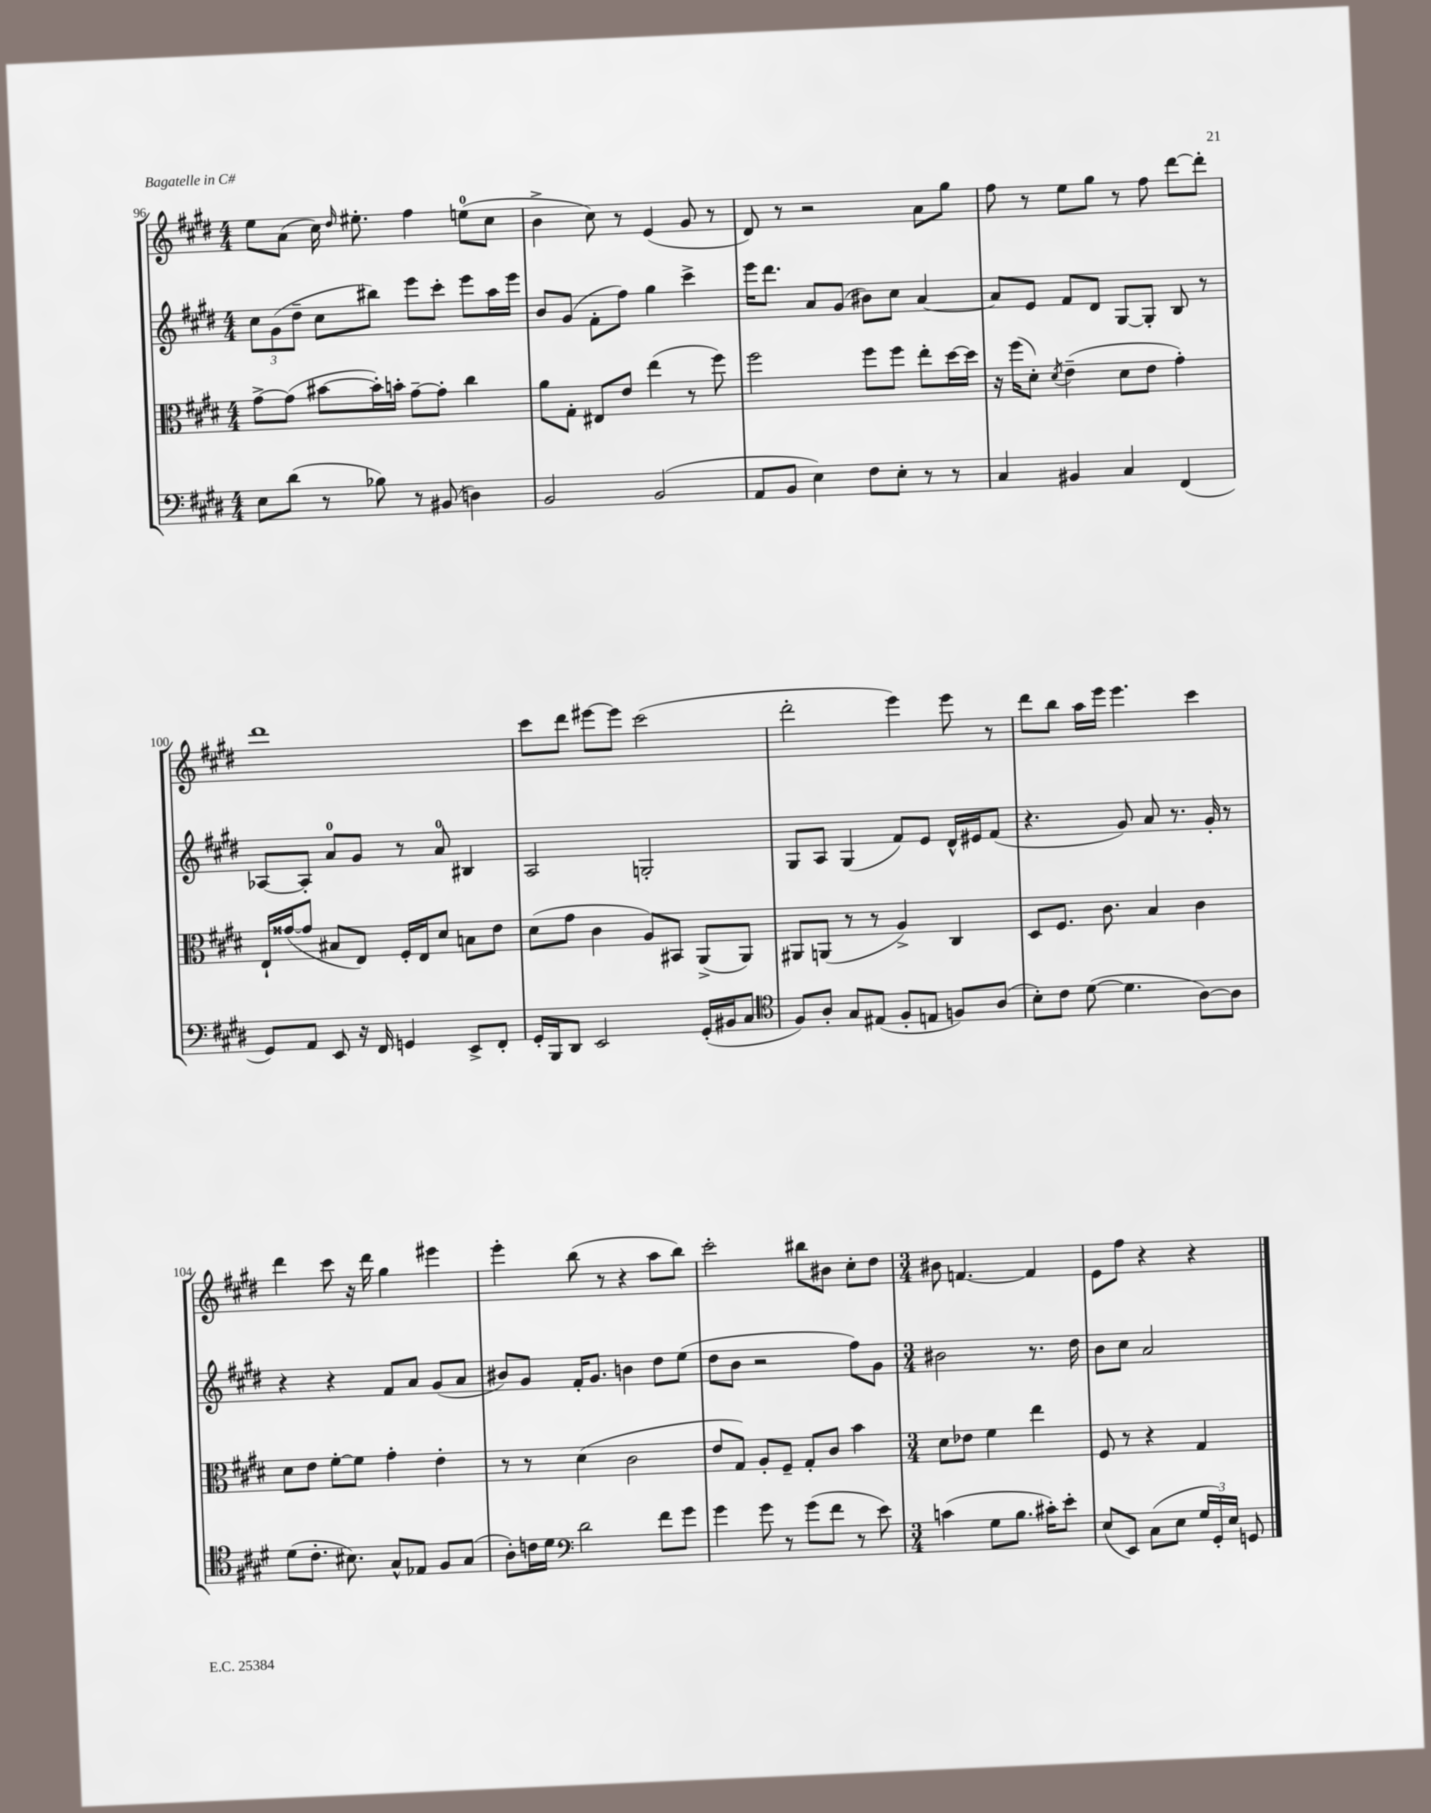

**kern	**kern	**kern	**kern
*part4	*part3	*part2	*part1
*staff4	*staff3	*staff2	*staff1
*clefF4	*clefC3	*clefG2	*clefG2
*k[f#c#g#d#]	*k[f#c#g#d#]	*k[f#c#g#d#]	*k[f#c#g#d#]
*M4/4	*M4/4	*M4/4	*M4/4
=96	=96	=96	=96
8E\L	[8g#^\L	12cc#\L	8ee\L
.	.	(12g#\	.
(8d#\J	(8g#\J]	.	(8a\J
.	.	12dd#~\J	.
8r	[8b#X\L	8cc#\L	16cc#\)
.	.	.	16qqdd#/
.	.	.	8.ee#X'\
8B-X\)	16b#'\L])	8bb#X\J)	.
.	16bn'\JJ	.	.
8r	[8g#~\L	8eee\L	4ff#\
(8BB#X/	8g#'\J]	8ccc#'\J	.
4Dn\)	4cc#\	8eee\L	(8een\L
.	.	16aa\L	8cc#\J
.	.	16eee\JJ	.
=97	=97	=97	=97
2BB/	8a\L	8b/L	4b^\
.	8G#'\J	(8g#/J	.
.	8E#X/L	8f#'\L	8cc#\)
.	8e/J	8ff#\J)	8r
(2BB/	(4ee\	4gg#\	(4e/
.	8r	4ccc#^\	8g#/
.	8ff#\)	.	8r
=98	=98	=98	=98
8AA/L	2ff#\	16eee\KL	8d#/)
.	.	8.ddd#\J	.
8BB/J	.	.	8r
4E\)	.	8a/L	2r
.	.	(8g#/J	.
8F#\L	8ff#\L	8b#X\L)	.
8E'\J	8ff#\J	8cc#\J	.
8r	8ee'\L	[4a/	8a\L
8r	[16dd#\L	.	8gg#\J
.	16dd#\JJ]	.	.
=99	=99	=99	=99
4C#/	16r	8a/L]	8ff#\
.	(16ff#\KL	.	.
.	8d#'\J)	8e/J	8r
.	8qd#/	.	.
4BB#X/	(4e~\	8f#/L	8ee\L
.	.	8d#/J	8gg#\J
4C#/	8d#\L	[8G#/L	8r
.	8e\J	8G#'/J]	8ff#\
(4FF#/	4g#'\)	8B/	[8ddd#\L
.	.	8r	8ddd#'\J]
!!LO:LB:g=z
=100	=100	=100	=100
8GG#/L)	16E`/LL	[8A-X/L	1ddd#
.	([16g##X/J	.	.
8AA/J	8g##/J]	8A-'/J]	.
8EE/	8B#X/L	8a/L	.
16r	8E/J)	8g#/J	.
16FF#/	.	.	.
4GGn/	16F#'/LL	8r	.
.	16E/J	.	.
.	8d#/J	8a/	.
8EE^/L	8Bn\L	4B#X/	.
8FF#'/J	8e\J	.	.
=101	=101	=101	=101
16GG#'/LL	(8d#\L	2A/	8ccc#\L
16BBB/J	.	.	.
8DD#/J	8g#\J	.	8ddd#\J
2EE/	4c#\	.	[8eee#X\L
.	.	.	8eee#\J]
.	8A/L)	2Gn'/	(2ccc#\
.	8BB#X/J	.	.
(16GG#'/LL	(8AA^/L	.	.
16BB#X/J	.	.	.
8C#/J	8AA/J)	.	.
=102	=102	=102	=102
*clefC4	*	*	*
8F#/L)	8AA#X/L	8G#/L	2ddd#'\
8A'/J	(8AAn/J	8A/J	.
8G#/L	8r	(4G#/	.
(8E#X/J	8r	.	.
8F#'/L	4A^/)	8f#/L)	4eee\)
8En/J	.	8e/J	.
8Fn/L)	4C#/	16d#^^/LL	8eee\
.	.	16e#X/J	.
(8A/J	.	(8f#/J	8r
=103	=103	=103	=103
8B'\L)	8D#/L	4.r	8ddd#\L
8c#\J	8.F#/J	.	8bb\J
([8d#\	.	.	16aa\LL
.	8.c#\	.	16eee\JJ
4.d#\]	.	8g#/)	4.eee\
.	4B/	8a/	.
.	.	8.r	.
[8A\L)	4c#\	.	4ccc#\
.	.	16g#'/	.
8A\J]	.	8r	.
!!LO:LB:g=z
=104	=104	=104	=104
(8d#\L	8d#\L	4r	4ddd#\
8.c#'\J	8e\J	.	.
.	[8f#'\L	4r	8ccc#\
8.B#X\)	.	.	.
.	8f#\J]	.	16r
.	.	.	16ddd#\
8G#^^/L	4g#'\	8f#/L	4gg#\
8E-X/J	.	8a/J	.
8F#/L	4e'\	(8g#/L	4eee#X\
(8G#/J	.	8a/J	.
=105	=105	=105	=105
8A'\L)	8r	8b#X/L)	4eee'\
16cn\L	8r	8g#/J	.
16d#\JJ	.	.	.
*clefF4	*	*	*
2d#\	(4d#\	16f#'/KL	(8bb\
.	.	8.g#/J	.
.	.	.	8r
.	2c#\	4bn\	4r
8f#\L	.	8dd#\L	8aa\L
8g#\J	.	(8ee\J	8bb\J)
=106	=106	=106	=106
4g#\	8e/L	8dd#\L	2ccc#'\
.	8G#/J)	8b\J	.
8g#\	8A'/L	2r	.
8r	8F#~/J	.	.
(8g#\L	8G#'/L	.	8bb#X\L
8f#\J	8c#/J	.	8b#X\J
8r	4b\	8ff#\L)	8cc#'\L
8e\)	.	8g#\J	8dd#\J
=107	=107	=107	=107
*M3/4	*M3/4	*M3/4	*M3/4
(4cn\	8d#\L	2b#X\	8b#X\
.	8e-X\J	.	[4.fn/
8G#\L	4f#\	.	.
8.B\J	.	.	.
.	4ee\	8.r	4f/]
16c#X'\KL)	.	.	.
8e'\J	.	.	.
.	.	16dd#\	.
=108	=108	=108	=108
(8E/L	8F#/	8b\L	8e\L
8EE/J)	8r	8cc#\J	8ff#\J
(8C#\L	4r	2a/	4r
8E\J	.	.	.
24G#/LL	4G#/	.	4r
24GG#'/)	.	.	.
24E/JJ	.	.	.
8GGn/	.	.	.
==	==	==	==
*-	*-	*-	*-
